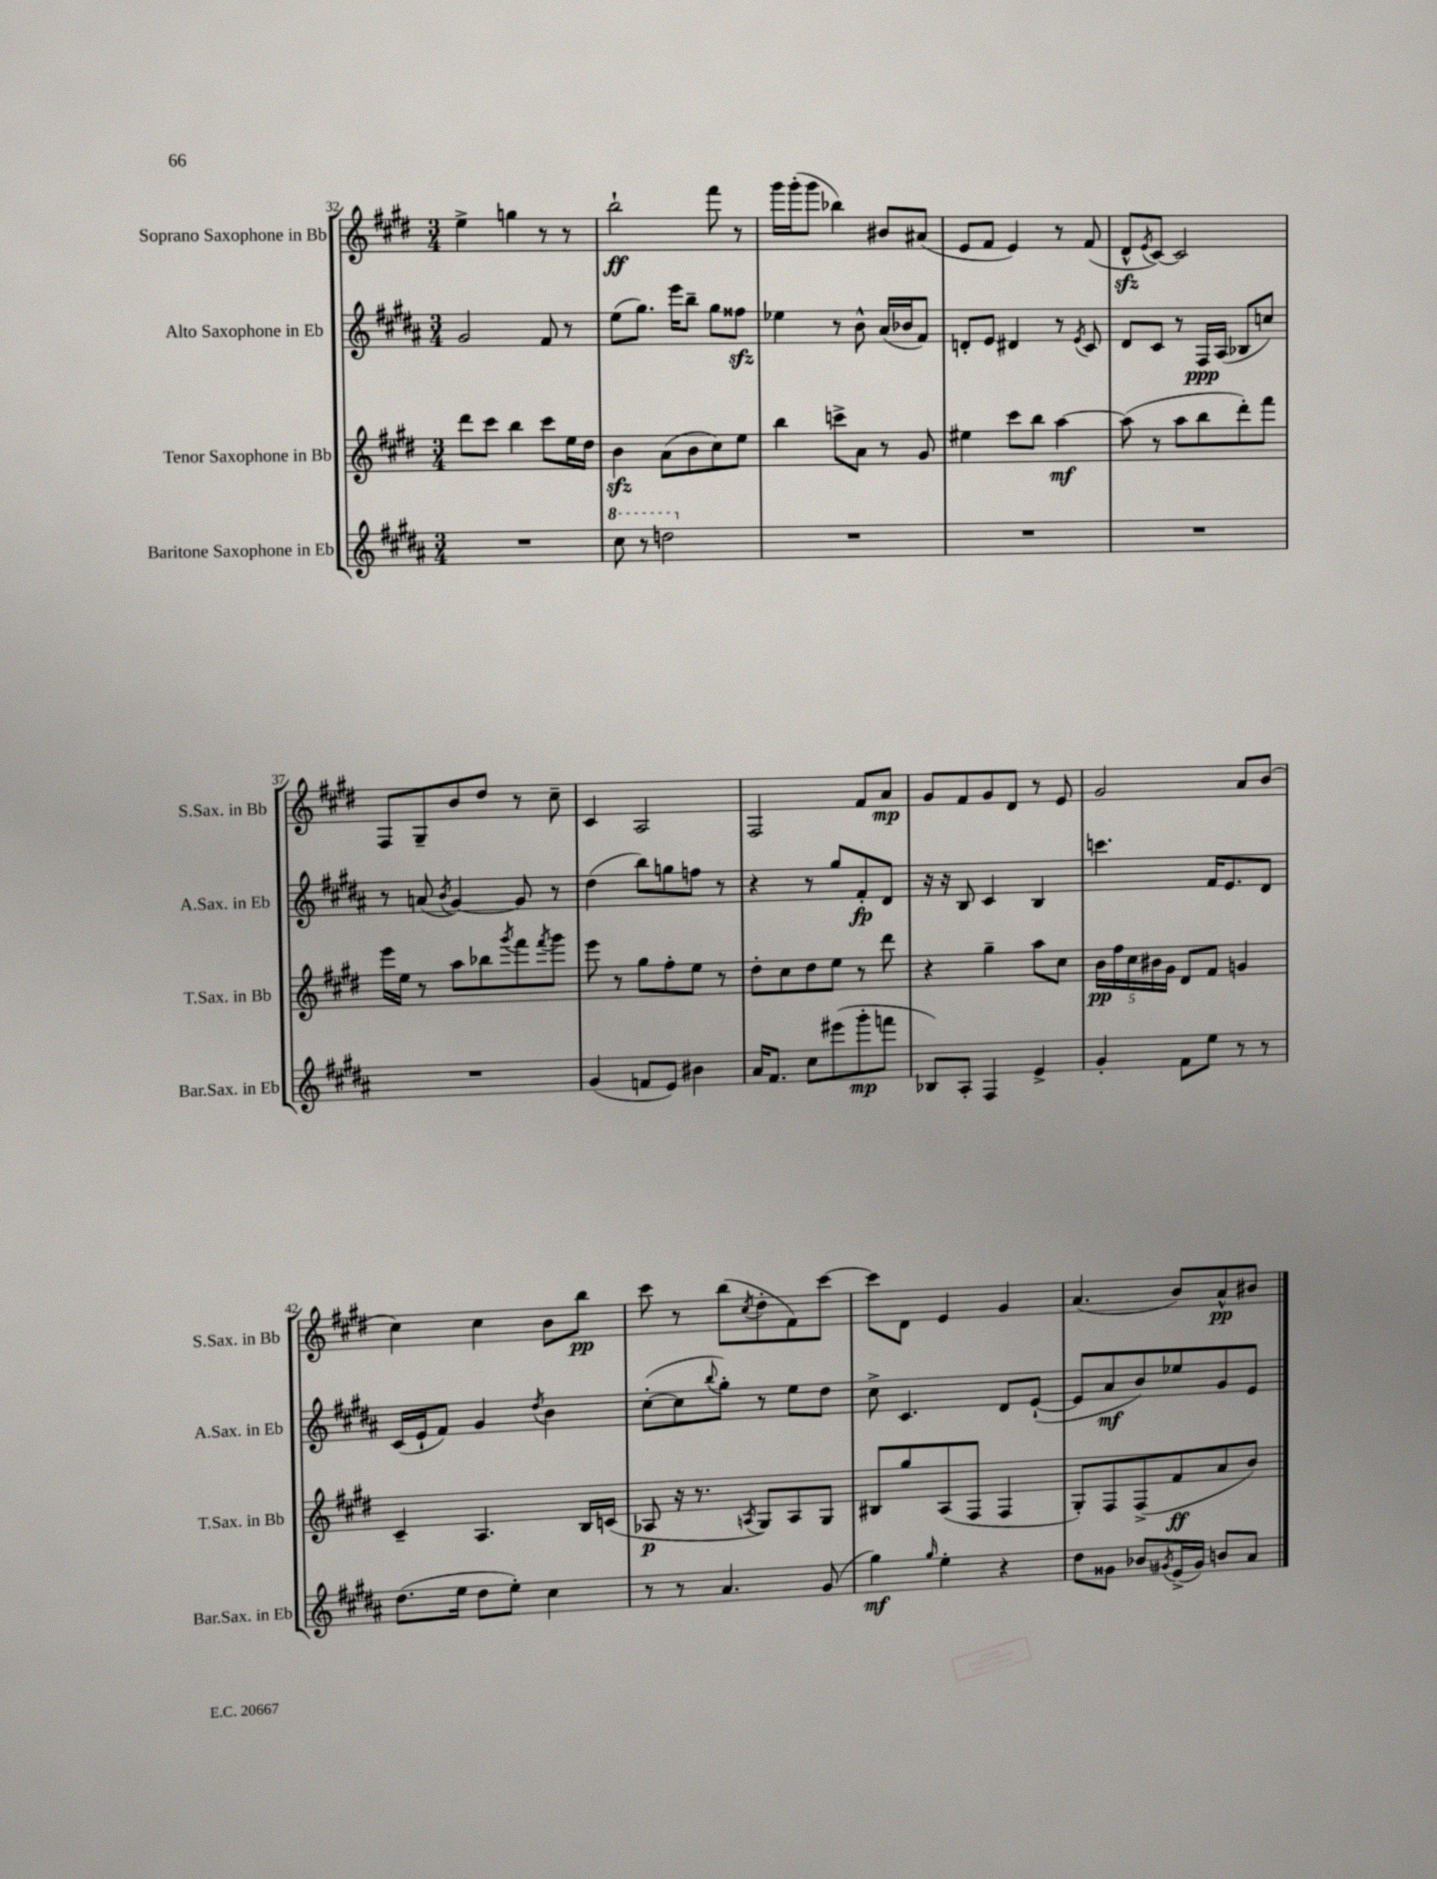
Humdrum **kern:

**kern	**dynam	**kern	**dynam	**kern	**dynam	**kern	**dynam
*part4	*part4	*part3	*part3	*part2	*part2	*part1	*part1
*staff4	*staff4	*staff3	*staff3	*staff2	*staff2	*staff1	*staff1
*I"Baritone Saxophone in Eb	*	*I"Tenor Saxophone in Bb	*	*I"Alto Saxophone in Eb	*	*I"Soprano Saxophone in Bb	*
*I'Bar.Sax. in Eb	*	*I'T.Sax. in Bb	*	*I'A.Sax. in Eb	*	*I'S.Sax. in Bb	*
*clefG2	*	*clefG2	*	*clefG2	*	*clefG2	*
*k[f#c#g#d#a#]	*	*k[f#c#g#d#]	*	*k[f#c#g#d#a#]	*	*k[f#c#g#d#]	*
*M3/4	*	*M3/4	*	*M3/4	*	*M3/4	*
=32	=32	=32	=32	=32	=32	=32	=32
2.r	.	8ddd#\L	.	2g#/	.	4ee^\	.
.	.	8ccc#\J	.	.	.	.	.
.	.	4bb\	.	.	.	4ggn\	.
.	.	8ccc#\L	.	8f#/	.	8r	.
.	.	16ee\L	.	8r	.	8r	.
.	.	16dd#\JJ	.	.	.	.	.
=33	=33	=33	=33	=33	=33	=33	=33
*8va	*	*	*	*	*	*	*
8ccc#\	.	4bzz\	.	(8ee\L	.	2bb`\	ff
8r	.	.	.	8.gg#\J)	.	.	.
2dddn\	.	(8a\L	.	.	.	.	.
.	.	.	.	16eee\KL	.	.	.
.	.	8b\	.	8bb~\J	.	.	.
.	.	8cc#\)	.	8gg#\L	.	8fff#\	.
.	.	8ee\J	.	8ff##Xzz\J	.	8r	.
=34	=34	=34	=34	=34	=34	=34	=34
*X8va	*	*	*	*	*	*	*
2.r	.	4bb\	.	4ee-X\	.	16ggg#\LL	.
.	.	.	.	.	.	(16ggg#'\J	.
.	.	.	.	.	.	8ggg#\J	.
.	.	8cccn^\L	.	8r	.	4bb-X\)	.
.	.	8a\J	.	8b^^\	.	.	.
.	.	8r	.	(16a#/LL	.	8b#X/L	.
.	.	.	.	16b-X/J	.	.	.
.	.	8g#/	.	8f#/J)	.	(8a#X/J	.
=35	=35	=35	=35	=35	=35	=35	=35
2.r	.	4ee#X\	.	8dn'/L	.	8e/L	.
.	.	.	.	8e/J	.	8f#/J	.
.	.	8ccc#\L	.	4d#X/	.	4e/)	.
.	.	8bb\J	.	.	.	.	.
.	.	[4aa\	mf	8r	.	8r	.
.	.	.	.	8qe/	.	.	.
.	.	.	.	8c#/	.	(8f#/	.
=36	=36	=36	=36	=36	=36	=36	=36
2.r	.	(8aa\]	.	8d#/L	.	8d#zz^^/L	.
.	.	.	.	.	.	8qe/	.
.	.	8r	.	8c#/J	.	[8c#/J)	.
.	.	8aa\L	.	8r	.	2c#/]	.
.	.	8bb\	.	16F#/LL	ppp	.	.
.	.	.	.	(16A#/JJ	.	.	.
.	.	8ddd#'\)	.	8B-X/L	.	.	.
.	.	8fff#\J	.	8ccn/J)	.	.	.
!!LO:LB:g=z
=37	=37	=37	=37	=37	=37	=37	=37
2.r	.	16eee\LL	.	8r	.	8F#/L	.
.	.	16ee\JJ	.	.	.	.	.
.	.	8r	.	(8an/	.	8G#~/	.
.	.	.	.	8qb/	.	.	.
.	.	8aa\L	.	[4g#/)	.	8b/	.
.	.	8bb-X\	.	.	.	8dd#/J	.
.	.	8qggg#/	.	.	.	.	.
.	.	8fff#\	.	8g#/]	.	8r	.
.	.	8qfff#/	.	.	.	.	.
.	.	8ggg#\J	.	8r	.	8cc#~\	.
=38	=38	=38	=38	=38	=38	=38	=38
(4g#/	.	8eee\	.	(4dd#\	.	4c#/	.
.	.	8r	.	.	.	.	.
8fn/L	.	8gg#\L	.	8bb\L)	.	2A/	.
8e/J)	.	8ff#'\	.	8ggn\	.	.	.
4b#X\	.	8ee\J	.	8ffn\J	.	.	.
.	.	8r	.	8r	.	.	.
=39	=39	=39	=39	=39	=39	=39	=39
16a#/KL	.	8dd#'\L	.	4r	.	2F#/	.
8.f#/J	.	.	.	.	.	.	.
.	.	8cc#\	.	.	.	.	.
8cc#\L	.	8dd#\	.	8r	.	.	.
(8eee#X\	.	8ee\J	.	8gg#/L	.	.	.
8ggg#'\	mp	8r	.	8f#'/	fp	8f#/L	.
8fffn\J	.	8ddd#\	.	8d#/J	.	8a/J	mp
=40	=40	=40	=40	=40	=40	=40	=40
8B-X/L)	.	4r	.	16r	.	8g#/L	.
.	.	.	.	16r	.	.	.
8A#'/J	.	.	.	8B/	.	8f#/	.
4F#/	.	4gg#~\	.	4c#/	.	8g#/	.
.	.	.	.	.	.	8d#/J	.
4e^/	.	8aa\L	.	4B/	.	8r	.
.	.	8cc#\J	.	.	.	8e/	.
=41	=41	=41	=41	=41	=41	=41	=41
4g#'/	.	20b\LL	pp	4.cccn\	.	2g#/	.
.	.	20ff#\	.	.	.	.	.
.	.	20cc#\	.	.	.	.	.
.	.	20b#X\	.	.	.	.	.
.	.	20g#\JJ	.	.	.	.	.
8f#\L	.	8d#/L	.	.	.	.	.
8ee\J	.	8f#/J	.	16f#/KL	.	.	.
.	.	.	.	8.e/	.	.	.
8r	.	4gn/	.	.	.	8a/L	.
8r	.	.	.	8d#/J	.	(8b/J	.
!!LO:LB:g=z
=42	=42	=42	=42	=42	=42	=42	=42
(8.dd#\L	.	4c#~/	.	(16c#/LL	.	4cc#\)	.
.	.	.	.	16e`/J	.	.	.
.	.	.	.	8f#/J)	.	.	.
16ee\Jk	.	.	.	.	.	.	.
8dd#\L	.	4.A/	.	4g#/	.	4cc#\	.
8ee'\J)	.	.	.	.	.	.	.
.	.	.	.	8qdd#/	.	.	.
4cc#\	.	.	.	4b\	.	8b\L	.
.	.	16B/LL	.	.	.	8bb\J	pp
.	.	(16cn/JJ	.	.	.	.	.
=43	=43	=43	=43	=43	=43	=43	=43
8r	.	8A-X/	p	([8cc#'\L	.	8ccc#\	.
8r	.	16r	.	8cc#\]	.	8r	.
.	.	8.r	.	.	.	.	.
.	.	.	.	8qqbb/	.	.	.
4.a#/	.	.	.	8gg#'\J)	.	(8bb\L	.
.	.	8qAn/	.	.	.	8qcc#/	.
.	.	8G#/L)	.	8r	.	8dd#'\	.
.	.	8A/	.	8ee\L	.	8f#\)	.
(8g#/	.	8G#/J	.	8dd#\J	.	[8ccc#\J	.
=44	=44	=44	=44	=44	=44	=44	=44
4gg#\)	mf	8B#X/L	.	8cc#^\	.	8ccc#\L]	.
.	.	8gg#/	.	4.c#/	.	8d#\J	.
16qqgg#/	.	.	.	.	.	.	.
4ee'\	.	(8A/	.	.	.	4e/	.
.	.	8F#/J	.	.	.	.	.
4r	.	4F#/	.	8d#/L	.	4g#/	.
.	.	.	.	([8e`/J	.	.	.
=45	=45	=45	=45	=45	=45	=45	=45
8dd#\L	.	8G#'/L)	.	8e/L]	.	(4.a/	.
8g##X\J	.	8F#/	.	8a#/	mf	.	.
8b-X/L	.	(8F#^/	.	8b/)	.	.	.
8qg#X/	.	.	.	.	.	.	.
(16e^/L	.	8f#/	ff	8ee-X/	.	8b/L)	.
16g#/JJ)	.	.	.	.	.	.	.
8bn/L	.	8a/	.	8g#/	.	8a^^/	pp
8a#/J	.	8b/J)	.	8e/J	.	8b#X/J	.
==	==	==	==	==	==	==	==
*-	*-	*-	*-	*-	*-	*-	*-
